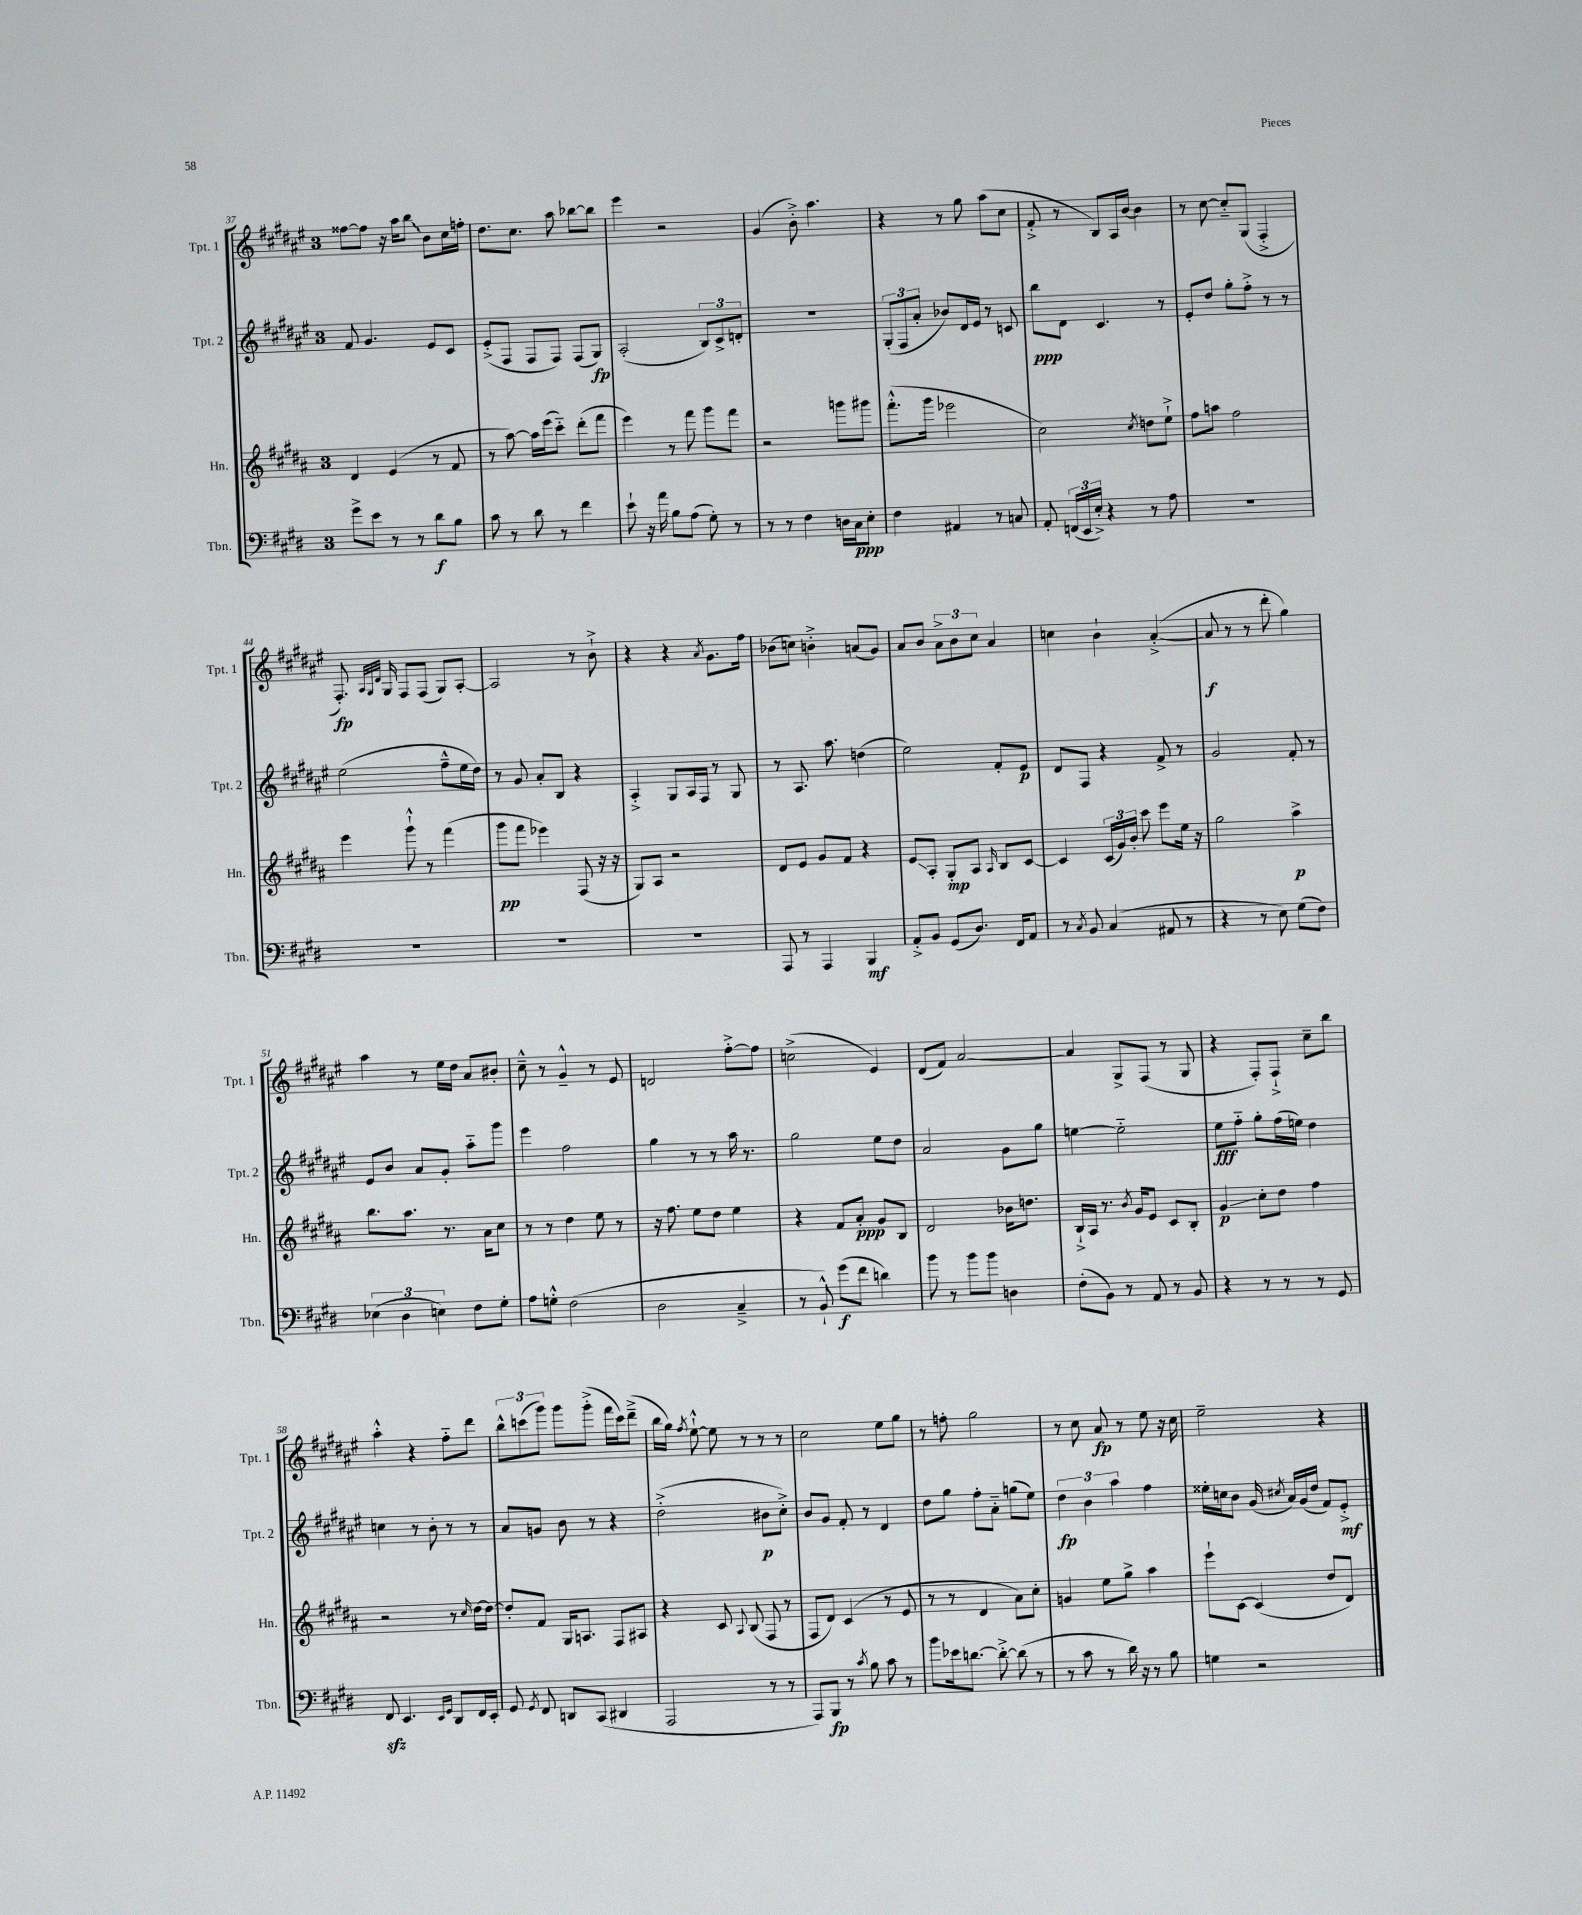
<<
\new StaffGroup <<
\new Staff = "s0" \with { instrumentName = "Tpt. 1" shortInstrumentName = "Tpt. 1" } {
    \clef treble \key fis \major \once \override Staff.TimeSignature.style = #'single-digit \time 3/4
    \autoBeamOff fisis''8[~ fisis''8] r16 ais''16[ \once \override Glissando.style = #'zigzag b''8]\glissando b'8[ cis''16 f''16]-. |
    dis''8.[ cis''8.] ais''8 bes''8[~ bes''8] |
    eis'''4 r2 |
    gis'4( b'8-.->) ais''4. |
    r4 r8 gis''8 ais''8[( cis''8] |
    fis'8-.-> r8 b8[) ais16 b'16]~ b'4 |
    r8 cis''8~ cis''8[-_ gis8]( fis4-.-> |
    fis8.-.\fp) \grace { ais32[ gis32 dis'32] } gis16 fis8[ fis8]( gis8[) ais8]~-. |
    ais2 r8 b'8-!-> |
    r4 r4 \acciaccatura { ais'8 } gis'8.[ fis''16] |
    bes'8[( c''8]) b'4-.-> a'8[( gis'8]) |
    ais'8[ b'8] \tuplet 3/2 { ais'8[-> b'8 cis''8] } ais'4 |
    c''4 b'4-! ais'4~-.->( |
    ais'8\f r8 r8 dis'''8-. gis''4) |
    ais''4 r8 eis''16[ dis''16] ais'8[ bis'8]-. |
    cis''8---^ r8 gis'4---^ r8 eis'8 |
    d'2 fis''8[~-.-> fis''8] |
    c''2->( eis'4) |
    dis'8[( fis'8]) ais'2~ |
    ais'4 gis8[-> fis8]( r8 gis8 |
    r4 fis8[-.) fis8]-!-> cis''8[-- b''8] |
    ais''4-.-^ r4 fis''8[-_ dis'''8] |
    \tuplet 3/2 { b''8[-^ c'''8( gis'''8]) } gis'''8[ gis'''8]-.->( fis'''16[ c'''16) dis'''8]--->( |
    b''16[ gis''16]) \acciaccatura { fis''8 } eis''8~-!-^ eis''8 r8 r8 r8 |
    cis''2 eis''8[ gis''8] |
    r8 f''8-. gis''2 |
    r8 cis''8 ais'8\fp r8 eis''8 r16 cis''16 |
    eis''2-- r4 \bar "|." |
}
\new Staff = "s1" \with { instrumentName = "Tpt. 2" shortInstrumentName = "Tpt. 2" } {
    \clef treble \key fis \major \once \override Staff.TimeSignature.style = #'single-digit \time 3/4
    \autoBeamOff fis'8 gis'4. eis'8[ cis'8] |
    eis'8[-.->( fis8] fis8[ fis8]) fis8[( gis8]\fp) |
    ais2-.( \tuplet 3/2 { b8[) cis'8-> d'8]-. } |
    R2. |
    \tuplet 3/2 { gis8[-.( fis8 ais'8]-. } bes'8[) dis'16 eis'16] r8 c'8 |
    b''8[\ppp dis'8] cis'4. r8 |
    eis'8[-. dis''8] gis''8[-. fis''8]-.-> r8 r8 |
    eis''2( fis''8[---^ eis''16 dis''16]) |
    r8 gis'8 ais'8[-. b8] r4 |
    ais4-.-> gis8[ ais16 fis16] r8 gis8 |
    r8 ais8. ais''8. d''4( |
    eis''2) fis'8[-. eis'8]\p |
    dis'8[ fis8] r4 fis'8-> r8 |
    gis'2 fis'8-. r8 |
    eis'8[ b'8] ais'8[ gis'8]-. ais''8[-_ gis'''8] |
    eis'''4 fis''2 |
    gis''4 r8 r8 ais''16 r8. |
    gis''2 eis''8[ dis''8] |
    ais'2 gis'8[ gis''8] |
    e''4~ e''2-_ |
    eis''8[\fff fis''8]-_ gis''8[-. fis''16( e''16]) dis''4 |
    c''4 r8 b'8-. r8 r8 |
    ais'8[ g'8] b'8 r8 r4 |
    dis''2-.->( bis'8[\p cis''8]-.->) |
    b'8[ gis'8] fis'8-. r8 dis'4 |
    dis''8[ gis''8] fis''8[-. ais'8]-_ g''8[( eis''8]) |
    \tuplet 3/2 { dis''4\fp b'4 ais''4 } fis''4 |
    eisis''16[-. c''16 b'8] gis'16( \acciaccatura { cis''8 } ais'16[) gis'16( dis''16] fis'8[) eis'8]-.->\mf \bar "|." |
}
\new Staff = "s2" \with { instrumentName = "Hn." shortInstrumentName = "Hn." } {
    \clef treble \key b \major \once \override Staff.TimeSignature.style = #'single-digit \time 3/4
    \autoBeamOff dis'4 e'4( r8 fis'8 |
    r8 ais''8~) ais''16[ e'''16( cis'''8]-_) dis'''8[-.( fis'''8] |
    e'''4) r8 fis'''8 gis'''8[ fis'''8] |
    r2 g'''8[ gis'''8] |
    fis'''8.[-.-^( gis'''16] ees'''2 |
    cis''2) \acciaccatura { cis''8 } d''8[ e''8]-!-> |
    fis''8[ a''8] fis''2 |
    e'''4 gis'''8-!-^ r8 fis'''4( |
    gis'''8[\pp fis'''8] ees'''4) fis8( r16 r16 |
    gis8[) ais8] r2 |
    dis'8[ e'8] gis'8[ fis'8] r4 |
    e'8[\glissando ais8]-. gis8[-.\mp ais8] \grace { ais16 } b8[ cis'8]~ |
    cis'4 \tuplet 3/2 { cis'16[( gis'16) b'16]-. } cis'''8 e'''8[ e''16] r16 |
    gis''2 ais''4->\p |
    b''8.[ ais''8.] r8. ais'16[ cis''8] |
    r8 r8 dis''4 e''8 r8 |
    r16 fis''8. e''8[ dis''8] e''4 |
    r4 fis'8[ ais'8]-.\ppp gis'8[ b8] |
    dis'2 bes'16[ d''8.] |
    b16[-!-> ais16] r8. \acciaccatura { b'8 } gis'16[ e'8] cis'8[ b8]-. |
    gis'4\glissando\p cis''8[-. dis''8] fis''4 |
    r2 r8 \grace { cis''16 } dis''16[~ dis''16]~ |
    dis''8[-. fis'8] gis16[ a8.] fis8[ ais8] |
    r4 cis'8 \appoggiatura { ais8 } b8( fis8 r8 |
    fis8[ dis'8]) cis'4( r8 e'8 |
    r8 r8 dis'4 ais'8[) cis''8]-. |
    g'4 e''8[ gis''8]-> ais''4 |
    e'''8[-! cis'8]~ cis'4( dis''8[ dis'8]) \bar "|." |
}
\new Staff = "s3" \with { instrumentName = "Tbn." shortInstrumentName = "Tbn." } {
    \clef bass \key e \major \once \override Staff.TimeSignature.style = #'single-digit \time 3/4
    \autoBeamOff gis'8[-> e'8] r8 r8 dis'8[\f b8] |
    cis'8 r8 dis'8 r8 fis'4 |
    e'8-! r16 a'16 b8[ a8]( gis8-.) r8 |
    r8 r8 fis4 d16[ cis16\ppp e8]-. |
    fis4 ais,4 r8 c8 |
    a,8-. \tuplet 3/2 { f,16[( e,16 e16]-.->) } r4 r8 a8 |
    R2. |
    R2. |
    R2. |
    R2. |
    a,,8 r8 a,,4 b,,4\mf |
    a,8[-.-> b,8] gis,8[( dis8.]) fis,16[ a,8] |
    r8 \acciaccatura { cis8 } b,8 cis4( ais,8 r8 |
    r4 r8 e8) gis8[( fis8]) |
    \tuplet 3/2 { ees4( dis4 e4) } fis8[ gis8]-. |
    a8[ g8]-.-^ fis2( |
    dis2 cis4---> |
    r8 b,8-!-^) gis'8[\f( fis'8] d'4) |
    b'8 r8 b'8[ b'8] d4 |
    fis8[-.( b,8]) r8 a,8 r8 b,8 |
    r4 r8 r8 r8 gis,8 |
    fis,8\sfz e,4. \grace { e,16[ gis,16] } dis,8[ fis,16 e,16]-. |
    gis,8 \acciaccatura { gis,8 } fis,8 d,8[ cis,8]( dis,4 |
    a,,2 r8 r8 |
    a,,8[) b,,8]\fp r8 \acciaccatura { cis'8 } b8 cis'8 r8 |
    b'8[ ees'16 d'8.]~ d'8~-.-> d'8( r8 |
    r8 cis'8 r8 dis'16) r16 r8 b8 |
    g4 r2 \bar "|." |
}
>>
>>
\layout { \context { \Score currentBarNumber = #37 } }
